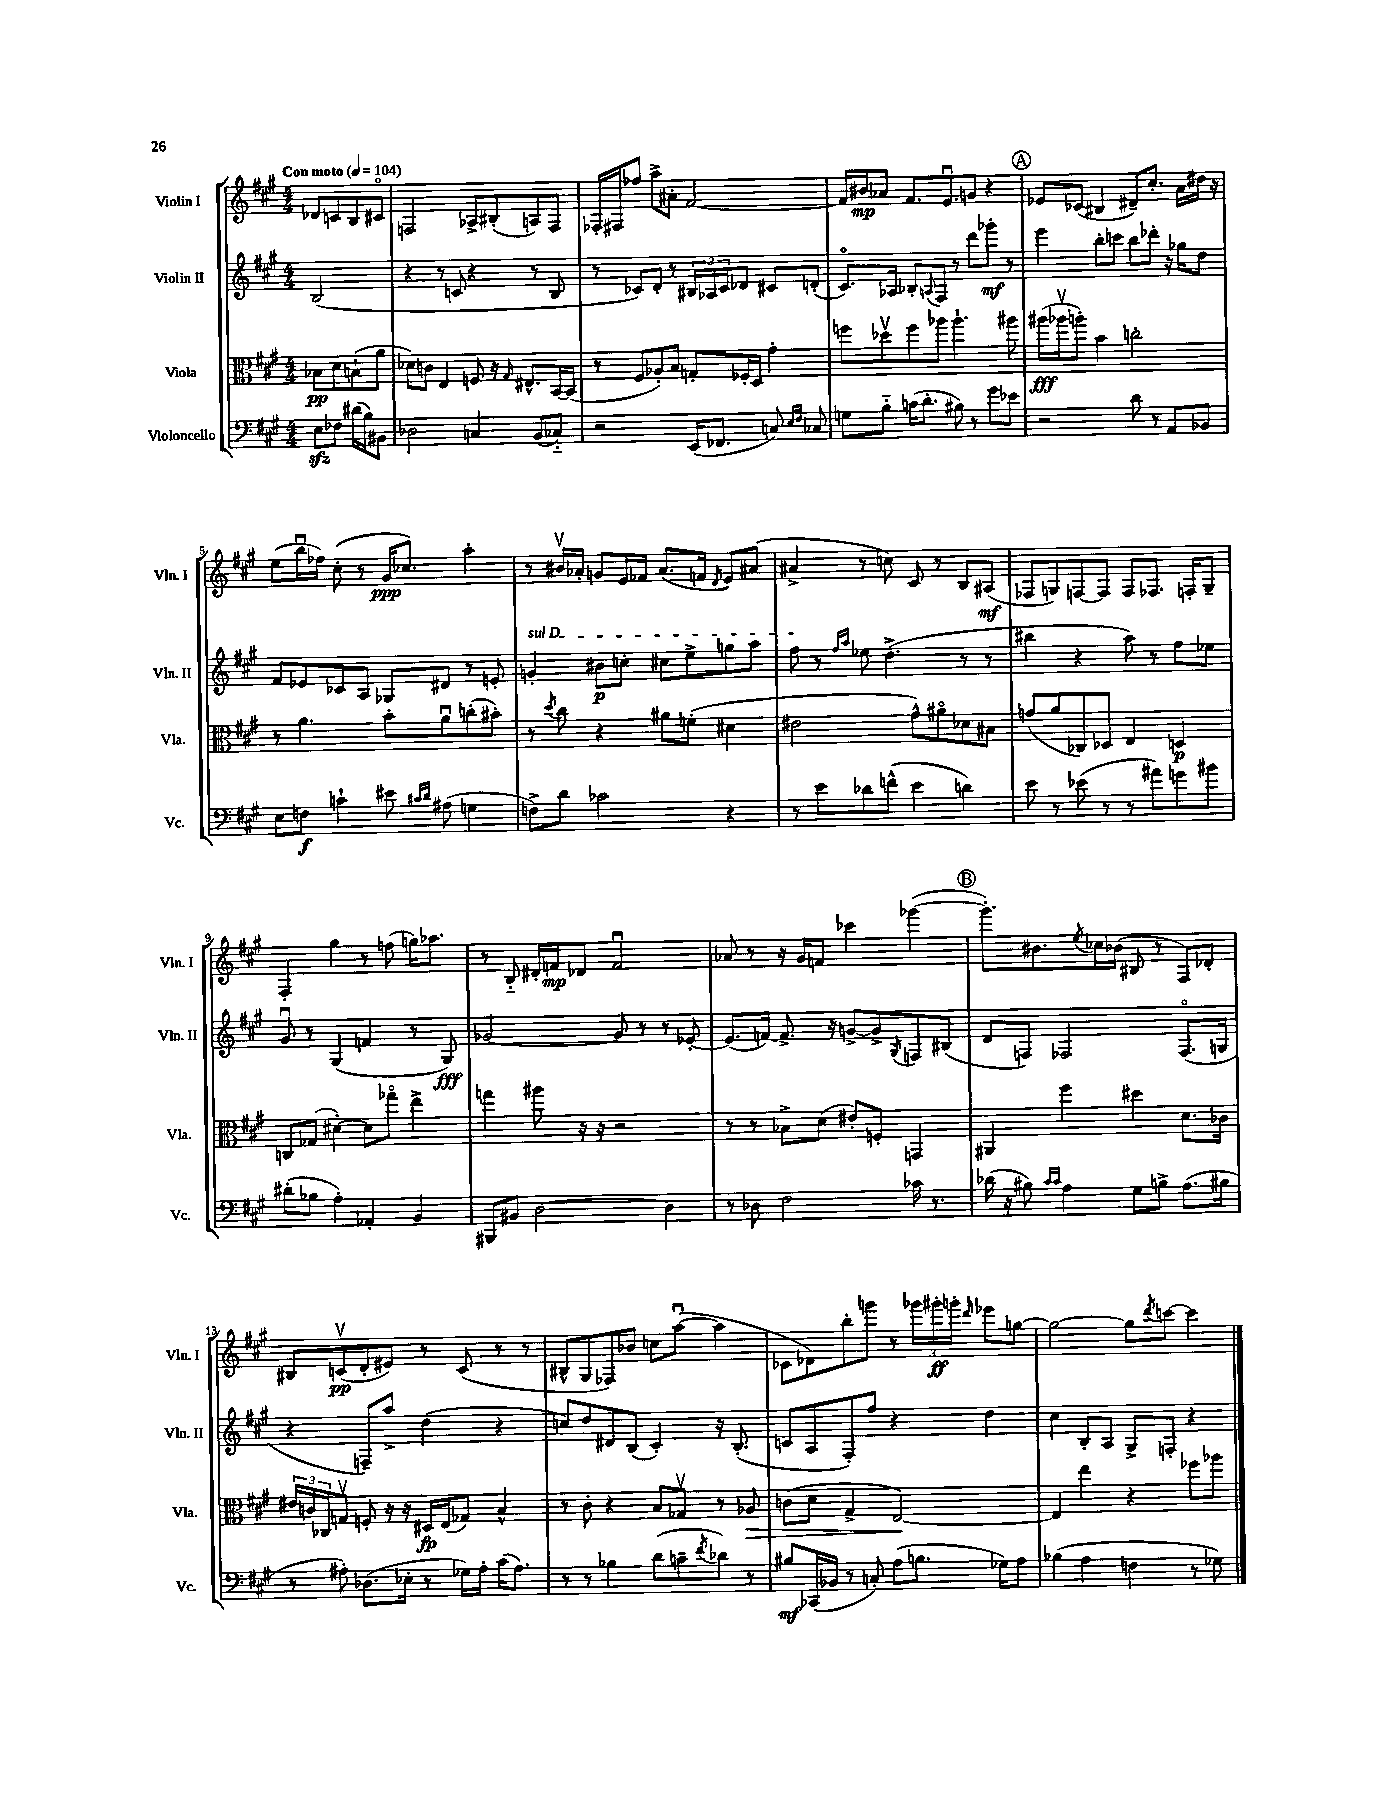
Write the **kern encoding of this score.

**kern	**kern	**kern	**kern
*staff4	*staff3	*staff2	*staff1
*clefF4	*clefC3	*clefG2	*clefG2
*k[f#c#g#]	*k[f#c#g#]	*k[f#c#g#]	*k[f#c#g#]
*M4/4	*M4/4	*M4/4	*M4/4
*MM104	*MM104	*MM104	*MM104
8E	8B-	(2B	8d-
8F-	8d	.	8c
(16d#	(8B`	.	8B
16B)	.	.	.
8BB#	8a	.	8c#o
=	=	=	=
2D-	8d-)	4r	2F
.	8c	.	.
.	4E	8r	.
.	.	8c	.
4C	8F	4r	8A-^
.	16r	.	(8B#'
.	16qqG#	.	.
.	8.E#^^	.	.
(8BB	.	8r	8A)
8C-'~)	[16BB	8B	8F
.	(16BB]	.	.
=	=	=	=
2r	8r	8r	16F-'
.	.	.	16F#
.	8F#	8c-)	8ff-
.	8A-')	8d'	8aa^
.	8B	8r	8a#'
(16EE	8G'	24B#	[2f#
.	.	24A-	.
8.FF-	.	.	.
.	.	24c-	.
.	16F-'	8d-	.
.	16D	.	.
8C)	4g#'	8c#	.
16qqE	.	.	.
16qqF#	.	.	.
8C-	.	(8d'	.
=	=	=	=
8G	8ff	8.c#o)	16f#]
.	.	.	16b#
8B'~	8dd-v	.	8a-
.	.	16A-	.
(16c	8ff	8B-'	8.f#
8.d'	.	.	.
.	.	8qqA	.
.	8aa-	8F#	.
.	.	.	8.eu
8B#)	4.aa-`	8r	.
8r	.	8ddd	8g
8g#	.	8ggg-'	4r
8e-	8aa#	8r	.
=	=	=	=
2r	(16aa#	4eee	8e-
.	16aa-v	.	.
.	8aa')	.	(8c-
.	4b	8bb'	4B#
.	.	8ccc	.
8d	2cc'	8bb	8d#~)
8r	.	8ddd-'	8.cc#'
8AA	.	16r	.
.	.	16gg-	16a
8BB-	.	8dd	16dd#
.	.	.	16r
=	=	=	=
8E	8r	8f#	(8ee
8F	4.a	8e-	16bbu
.	.	.	16ff-)
4c`	.	8c-	(8cc#'
.	.	8A	8r
8e#	8b'	8G-	16g#
.	.	.	8.cc-)
16qqc#	.	.	.
16qqd	.	.	.
(8A#	8au	8d#	.
4G	(8cc'	8r	4aa'
.	8b#')	8e'	.
=	=	=	=
8F^)	8r	4g'	8r
.	8qdd	.	.
8d	8cc#	.	16b#v
.	.	.	16a-'
2c-	4r	8b#	8g
.	.	8cc'	16e
.	.	.	16f-
.	8a#	8cc#	(8.a-
.	(8f'	8ee^	.
.	.	.	16f
.	.	.	8qd
4r	4d#	8gg	8e)
.	.	8aa	(8a#
=	=	=	=
8r	2e#	8ff#	4a#^
8e	.	8r	.
.	.	16qqff#	.
.	.	16qqaa	.
8d-	.	8ee-	8r
(8f^^	.	(4.dd^	8cc)
4e	8g#^^)	.	8c#
.	8a#o	.	8r
4d)	8d-	8r	8B
.	8B#	8r	(8A#
=	=	=	=
8e	(8g	4bb#	8F-
8r	8a	.	8G)
(8e-	8C-)	4r	[8F
8r	8D-	.	8F]
8r	4E	8aa)	8F
8a#)	.	8r	8.F-
8g	4D	8ff#	.
.	.	.	16F'
8b#	.	8ee-	8G~
=	=	=	=
(8d#'	8C	8g#u	4F#'
8B-	(8G-	8r	.
4A')	[4d#')	(4G#	4gg#
4AA-'	8d#]	4f	8r
.	8gg-o	.	(8ff
4BB	4ee^	8r	16gg)
.	.	.	8.aa-
.	.	8G#)	.
=	=	=	=
8BBB#	4gg	[2g-	8r
8BB#	.	.	8B'~
[2D	8aa#	.	16d#'
.	.	.	16f
.	16r	.	8d-
.	16r	.	.
.	2r	8g-]	2fu
.	.	8r	.
4D]	.	8r	.
.	.	[8e-'	.
=	=	=	=
8r	8r	(8.e-]	8a-
8D-	8r	.	8r
.	.	[16f)	.
2F#	8B-^	8.f^]	16r
.	.	.	16g#
.	(8d	.	8f
.	.	16r	.
.	8e#')	[8g^	4ccc-
.	8F'	8g^]	.
.	.	8qG#	.
16c-	4GG	8F	([4ggg-
8.r	.	.	.
.	.	(8B#	.
=	=	=	=
(16d-	4AA#	8d	8.ggg-'])
16r	.	.	.
8B#)	.	8F)	.
.	.	.	8.b#
16qqc#	.	.	.
16qqc#	.	.	.
4A	4ff#	2F-	.
.	.	.	8qee
.	.	.	16cc-
.	.	.	(16b-
8G#	4dd#	.	8B#
8B^	.	.	8r
(8.A	8.d	(8.F-o	8F#)
.	.	.	8d-'
16B#	16c-	16G	.
=	=	=	=
8r	24e#	4r	8B#
.	24c	.	.
.	24C-	.	.
8A#')	8Gv	.	(8cv
(8.D-	8F'	8F~)	8d'
.	16r	8aa^	8e#)
16E-'	16r	.	.
8r	16D#	(4dd	8r
.	(16E	.	.
16G-)	8G-)	.	(8c
16A#'	.	.	.
(16c#	4B^^	4r	8r
8.A#)	.	.	.
.	.	.	8r
=	=	=	=
8r	8r	8cc)	8B#^^
8r	8c#'	8dd	8G#
4B-	4r	8d#	8F-)
.	.	(8B	8b-
(8d	8B	4c#')	8cc
8c~	8G-v	.	([8aau
8qf#	.	.	.
8d-)	8r	16r	4aa]
.	.	(8.B'	.
8r	8A-	.	.
=	=	=	=
8B#	(8c	8c	8c-
(16CC-	8d	8A	8d-)
16BB-	.	.	.
8r	4G#^	8F#')	8bb'
8C')	.	8ff#	8ggg
(8A	[2E)	4r	8r
8.B	.	.	24ggg-
.	.	.	24ggg#'
.	.	.	24ggg'
.	.	.	16qqddd
.	.	4dd	8eee-
16G-)	.	.	.
8A	.	.	[8gg
=	=	=	=
(4B-	4E]	4cc#	2gg_
4A	4ee	8B'	.
.	.	8A	.
4F	4r	8G#^	8gg]
.	.	.	8qddd
.	.	8F'	[8ccc
8r	8ff-	4r	4ccc]
8G-)	8aa-	.	.
==	==	==	==
*-	*-	*-	*-
